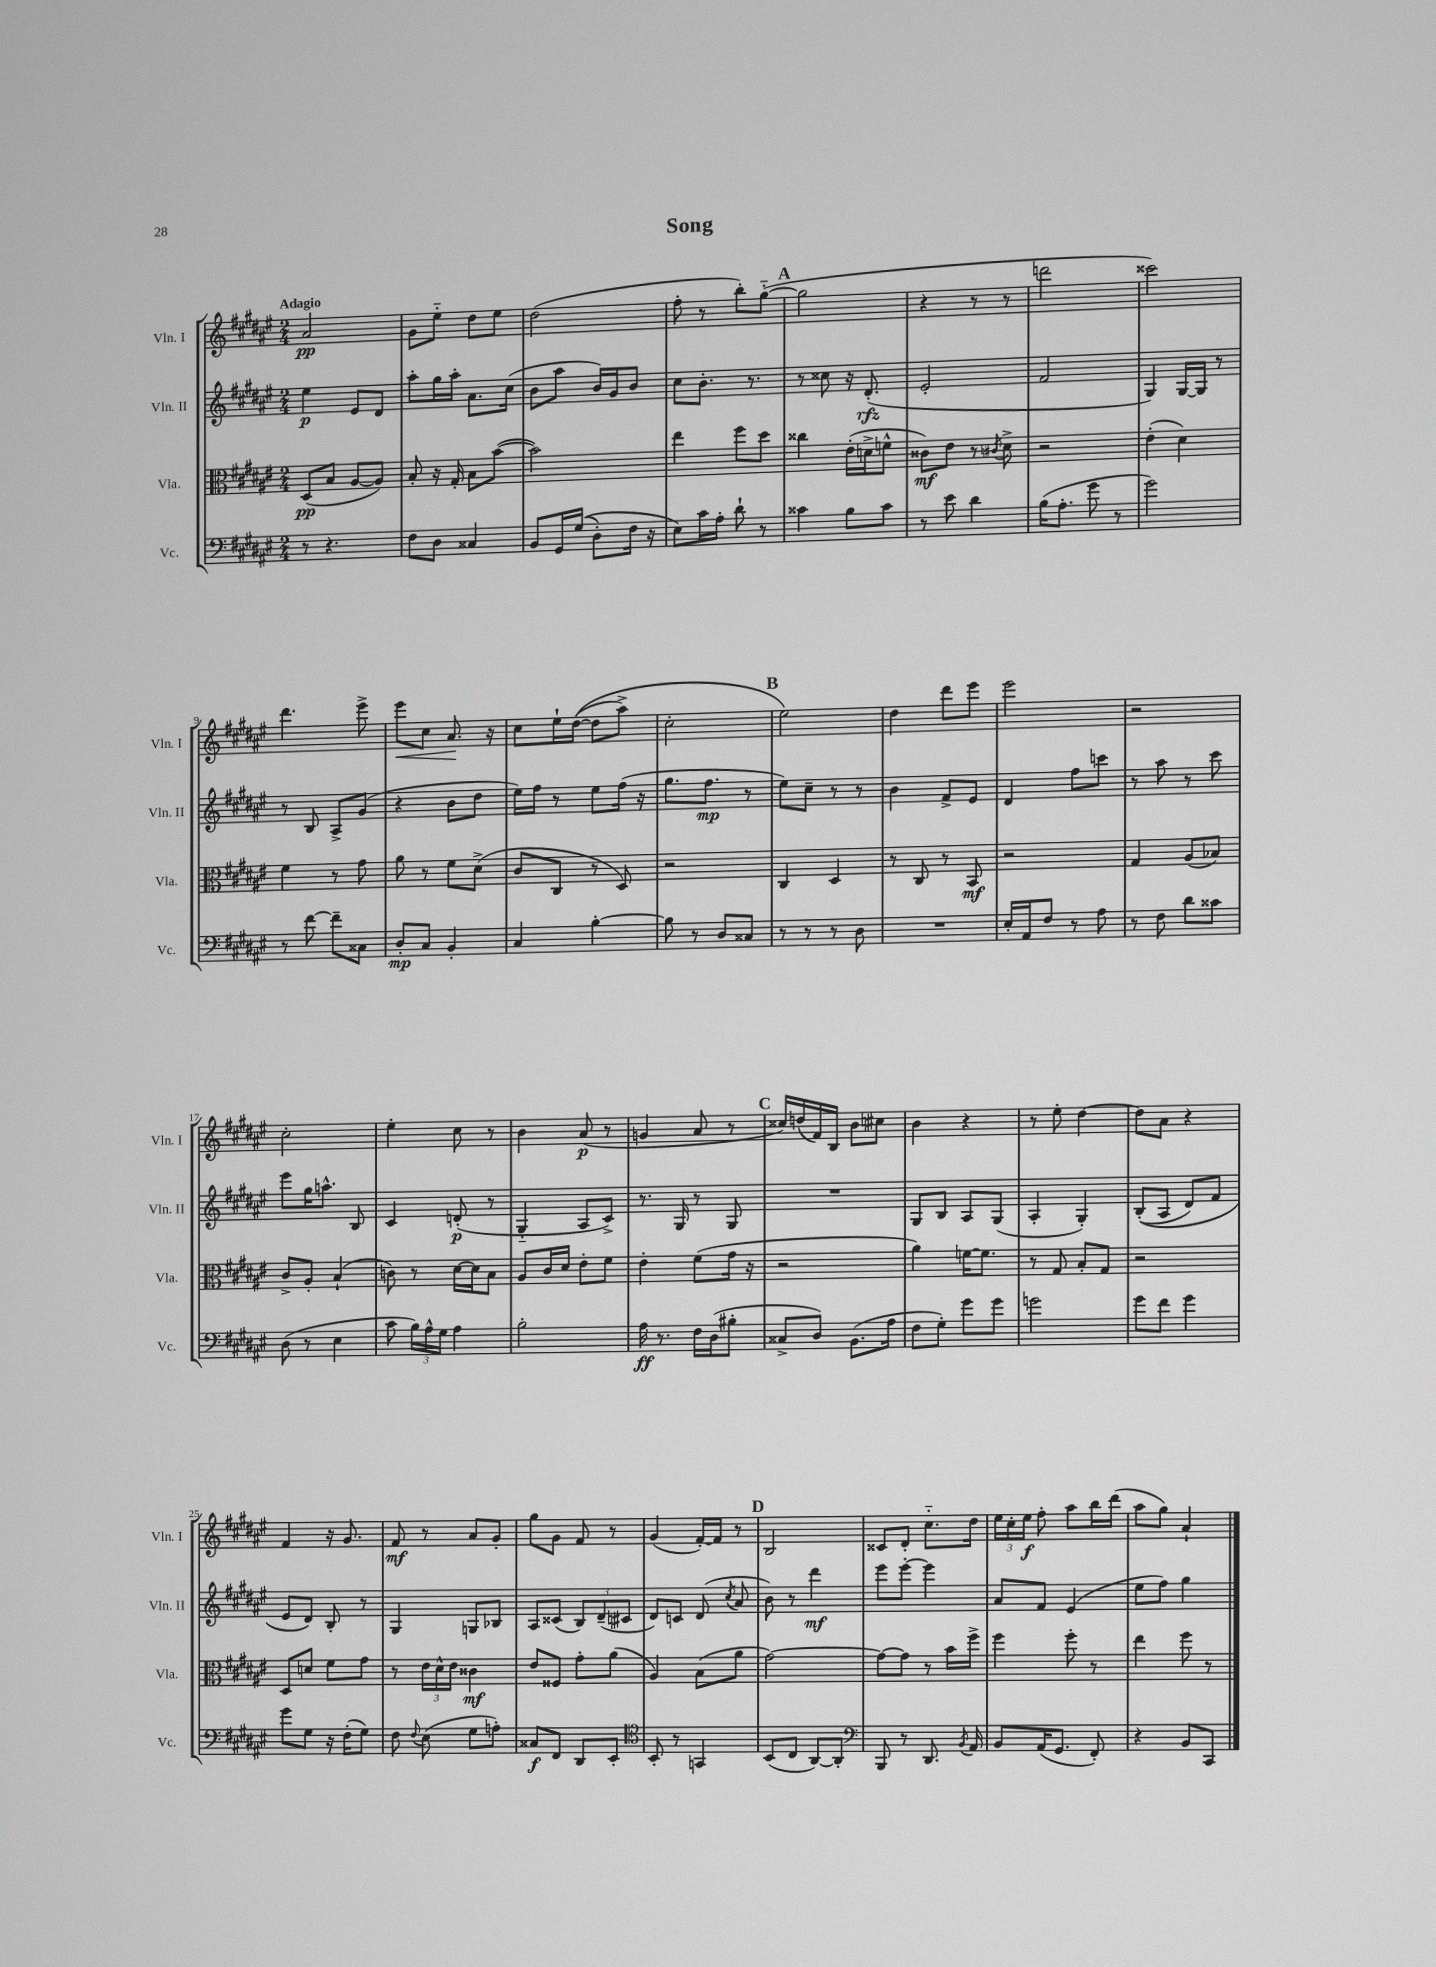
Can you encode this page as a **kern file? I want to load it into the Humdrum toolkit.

**kern	**dynam	**kern	**dynam	**kern	**dynam	**kern	**dynam
*part4	*part4	*part3	*part3	*part2	*part2	*part1	*part1
*staff4	*staff4	*staff3	*staff3	*staff2	*staff2	*staff1	*staff1
*I"Vc.	*	*I"Vla.	*	*I"Vln. II	*	*I"Vln. I	*
*I'Vc.	*	*I'Vla.	*	*I'Vln. II	*	*I'Vln. I	*
*clefF4	*	*clefC3	*	*clefG2	*	*clefG2	*
*k[f#c#g#d#a#e#]	*	*k[f#c#g#d#a#e#]	*	*k[f#c#g#d#a#e#]	*	*k[f#c#g#d#a#e#]	*
*M2/4	*	*M2/4	*	*M2/4	*	*M2/4	*
=1	=1	=1	=1	=1	=1	=1	=1
!	!	!	!	!	!	!LO:TX:a:B:t=Adagio	!
8r	.	(8D#/L	pp	4ee#\	p	2a#/	pp
4.r	.	8B/J	.	.	.	.	.
.	.	[8A#/L	.	8e#/L	.	.	.
.	.	8A#/J])	.	8d#/J	.	.	.
=2	=2	=2	=2	=2	=2	=2	=2
8F#\L	.	8B'/	.	8aa#'\L	.	8g#\L	.
8D#\J	.	16r	.	16gg#\L	.	8ee#\J	.
.	.	16G#'/	.	16aa#'\JJ	.	.	.
4C##X/	.	8B\L	.	8.a#\L	.	8dd#\L	.
.	.	([8b\J	.	.	.	8ee#\J	.
.	.	.	.	(16cc#\Jk	.	.	.
=3	=3	=3	=3	=3	=3	=3	=3
8BB/L	.	2b\])	.	8b\L	.	(2dd#\	.
16GG#/L	.	.	.	8aa#\J	.	.	.
((16G#/JJ	.	.	.	.	.	.	.
8D#'\L)	.	.	.	16b/LL)	.	.	.
.	.	.	.	16g#/J	.	.	.
16F#\Jk	.	.	.	8b/J	.	.	.
16r	.	.	.	.	.	.	.
=4	=4	=4	=4	=4	=4	=4	=4
8E#\L)	.	4ee#\	.	8cc#\L	.	8ff#'\	.
16c#\L	.	.	.	8.b'\J	.	8r	.
16A#'\JJ	.	.	.	.	.	.	.
8d#`\	.	8ff#\L	.	.	.	8bb'\L)	.
.	.	.	.	8.r	.	.	.
8r	.	8dd#\J	.	.	.	([8gg#\J	.
!!LO:REH:place=s1:t=A
=5	=5	=5	=5	=5	=5	=5	=5
4c##X\	.	4cc##X\	.	8r	.	2gg#\]	.
.	.	.	.	8cc##X\	.	.	.
8B\L	.	(16e#'\LL	.	16r	.	.	.
.	.	16dn^\J	.	(8.d#'/	rfz	.	.
8c##\J	.	8fn^^\J	.	.	.	.	.
=6	=6	=6	=6	=6	=6	=6	=6
8r	.	8c##X\L)	mf	2e#'/	.	4r	.
8e#\	.	8e#\J	.	.	.	.	.
4d#\	.	8r	.	.	.	8r	.
.	.	8qc#X/	.	.	.	.	.
.	.	8d#^\	.	.	.	8r	.
=7	=7	=7	=7	=7	=7	=7	=7
(16B\KL	.	2r	.	2f#/	.	2dddn\	.
8.A#'\J	.	.	.	.	.	.	.
8g#\	.	.	.	.	.	.	.
8r	.	.	.	.	.	.	.
=8	=8	=8	=8	=8	=8	=8	=8
2g#\)	.	(4e#'\	.	4G#/)	.	2ccc##X\)	.
.	.	4d#\)	.	[16G#/LL	.	.	.
.	.	.	.	16G#/JJ]	.	.	.
.	.	.	.	8r	.	.	.
!!LO:LB:g=z
=9	=9	=9	=9	=9	=9	=9	=9
8r	.	4f#\	.	8r	.	4.ddd#\	.
[8f#\	.	.	.	8B/	.	.	.
8f#~\L]	.	8r	.	8A#^/L	.	.	.
8C##X\J	.	8g#\	.	(8g#/J	.	8eee#^\	.
=10	=10	=10	=10	=10	=10	=10	=10
!	!	!	!	!	!	!	!LO:HP:b
8D#'/L	mp	8a#\	.	4r	.	8eee#\L	<
8C#/J	.	8r	.	.	.	8cc#\J	.
4BB'/	.	8f#\L	.	8b\L	.	8.a#/	.
.	.	(8d#^\J	.	8dd#\J	.	.	.
.	.	.	.	.	.	16r	[
=11	=11	=11	=11	=11	=11	=11	=11
4C#/	.	8c#/L	.	16ee#\LL)	.	8cc#\L	.
.	.	.	.	16ff#\JJ	.	.	.
.	.	8C#/J	.	8r	.	16ee#`\L	.
.	.	.	.	.	.	(([16dd#\JJ	.
[4B'\	.	8r	.	8ee#\L	.	8dd#\L]	.
.	.	8D#/)	.	(16ff#\Jk	.	8aa#^\J)	.
.	.	.	.	16r	.	.	.
=12	=12	=12	=12	=12	=12	=12	=12
8B\]	.	2r	.	8.gg#\L	.	2cc#'\	.
8r	.	.	.	.	.	.	.
.	.	.	.	8.ff#\J	mp	.	.
8D#/L	.	.	.	.	.	.	.
8C##X/J	.	.	.	8r	.	.	.
!!LO:REH:place=s1:t=B
=13	=13	=13	=13	=13	=13	=13	=13
8r	.	4C#/	.	8ee#\L)	.	2ee#\)	.
8r	.	.	.	8cc#~\J	.	.	.
8r	.	4D#/	.	8r	.	.	.
8D#\	.	.	.	8r	.	.	.
=14	=14	=14	=14	=14	=14	=14	=14
2r	.	8r	.	4b\	.	4dd#\	.
.	.	8C#/	.	.	.	.	.
.	.	8r	.	8f#^/L	.	8ddd#\L	.
.	.	8BB/	mf	8e#/J	.	8eee#\J	.
=15	=15	=15	=15	=15	=15	=15	=15
16E#'/LL	.	2r	.	4d#/	.	2eee#\	.
16AA#/J	.	.	.	.	.	.	.
8F#/J	.	.	.	.	.	.	.
8r	.	.	.	8ff#\L	.	.	.
8A#\	.	.	.	8cccn\J	.	.	.
=16	=16	=16	=16	=16	=16	=16	=16
8r	.	4G#/	.	8r	.	2r	.
8F#\	.	.	.	8aa#\	.	.	.
8d#\L	.	(8A#/L	.	8r	.	.	.
8c##X\J	.	8B-X/J)	.	8ccc#\	.	.	.
!!LO:LB:g=z
=17	=17	=17	=17	=17	=17	=17	=17
(8D#\	.	8c#^/L	.	8eee#\L	.	2cc#'\	.
8r	.	8A#'/J	.	16gg#\K	.	.	.
.	.	.	.	8.aan^^\J	.	.	.
4E#\	.	(4B`/	.	.	.	.	.
.	.	.	.	8B/	.	.	.
=18	=18	=18	=18	=18	=18	=18	=18
8c#\	.	8cn\)	.	4c#/	.	4ee#'\	.
24B\LL)	.	8r	.	.	.	.	.
24A#^^\	.	.	.	.	.	.	.
24G#\JJ	.	.	.	.	.	.	.
4A#\	.	[16d#\LL	.	(8dn'/	p	8cc#\	.
.	.	16d#\J]	.	.	.	.	.
.	.	8B\J	.	8r	.	8r	.
=19	=19	=19	=19	=19	=19	=19	=19
2B'\	.	8A#/L	.	4G#/	.	4b\	.
.	.	16c#/L	.	.	.	.	.
.	.	16d#/JJ	.	.	.	.	.
.	.	8e#'\L	.	8A#/L	.	(8a#/	p
.	.	8f#\J	.	8c#^/J)	.	8r	.
=20	=20	=20	=20	=20	=20	=20	=20
16A#\	ff	4e#'\	.	8.r	.	4gn/	.
8.r	.	.	.	.	.	.	.
.	.	.	.	16G#/	.	.	.
16F#\LL	.	(8f#\L	.	8r	.	8a#/	.
(16D#\J	.	.	.	.	.	.	.
8B#X'\J	.	16g#\Jk	.	8G#/	.	8r	.
.	.	16r	.	.	.	.	.
!!LO:REH:place=s1:t=C
=21	=21	=21	=21	=21	=21	=21	=21
8C##X^/L	.	2r	.	2r	.	16cc##X/LL)	.
.	.	.	.	.	.	(16ddn/	.
8D#/J)	.	.	.	.	.	16f#/)	.
.	.	.	.	.	.	16B/JJ	.
(8.BB\L	.	.	.	.	.	8b\L	.
.	.	.	.	.	.	8cc#X\J	.
16A#\Jk	.	.	.	.	.	.	.
=22	=22	=22	=22	=22	=22	=22	=22
8F#\L	.	4a#\)	.	8G#/L	.	4b\	.
8G#'\J)	.	.	.	8B/J	.	.	.
8g#\L	.	[16fn\KL	.	8A#/L	.	4r	.
.	.	8.f\J]	.	.	.	.	.
8g#\J	.	.	.	(8G#/J	.	.	.
=23	=23	=23	=23	=23	=23	=23	=23
2gn\	.	8r	.	4A#'/	.	8r	.
.	.	8G#/	.	.	.	8ee#'\	.
.	.	8B'/L	.	4G#'/)	.	[4dd#\	.
.	.	8G#/J	.	.	.	.	.
=24	=24	=24	=24	=24	=24	=24	=24
8g#\L	.	2r	.	((8B'/L	.	8dd#\L]	.
8f#\J	.	.	.	8A#/J	.	8a#\J	.
4g#\	.	.	.	8d#/L)	.	4r	.
.	.	.	.	8f#/J	.	.	.
!!LO:LB:g=z
=25	=25	=25	=25	=25	=25	=25	=25
8g#\L	.	8D#/L	.	8e#/L	.	4f#/	.
8G#\J	.	8dn/J	.	8d#/J)	.	.	.
16r	.	8f#\L	.	8B'/	.	16r	.
(16F#'\KL	.	.	.	.	.	8.g#/	.
8G#\J)	.	8g#\J	.	8r	.	.	.
=26	=26	=26	=26	=26	=26	=26	=26
8F#\	.	8r	.	4G#/	.	8f#/	mf
8qqF#/	.	.	.	.	.	.	.
(8E#\	.	24e#\LL	.	.	.	8r	.
.	.	24d#^^\	.	.	.	.	.
.	.	24e#\JJ	.	.	.	.	.
8G#\L	.	4c##X\	mf	8Gn/L	.	8a#/L	.
8An'\J)	.	.	.	8B-X/J	.	8g#'/J	.
=27	=27	=27	=27	=27	=27	=27	=27
8C##X/L	f	8e#/L	.	8A#/L	.	8gg#\L	.
8FF#/J	.	8F##X/J	.	(8c##X/J	.	8g#\J	.
8DD#/L	.	8g#'\L	.	12B/L)	.	8f#/	.
.	.	.	.	(12d#~/	.	.	.
8EE#'/J	.	(8a#\J	.	.	.	8r	.
.	.	.	.	12c#X/J	.	.	.
=28	=28	=28	=28	=28	=28	=28	=28
*clefC4	*	*	*	*	*	*	*
8BB'/	.	4A#/)	.	8d#/L)	.	(4g#/	.
8r	.	.	.	8cn/J	.	.	.
4GGn/	.	(8B\L	.	(8d#/	.	[16f#'/LL)	.
.	.	.	.	.	.	16f#/JJ]	.
.	.	.	.	8qcc#/	.	.	.
.	.	8a#\J	.	8a#/	.	8r	.
!!LO:REH:place=s1:t=D
=29	=29	=29	=29	=29	=29	=29	=29
(8BB/L	.	[2g#\)	.	8b\)	.	2B/	.
8C#/J	.	.	.	8r	.	.	.
[8AA#/L)	.	.	.	4ddd#\	mf	.	.
8AA#'/J]	.	.	.	.	.	.	.
=30	=30	=30	=30	=30	=30	=30	=30
*clefF4	*	*	*	*	*	*	*
8BBB/	.	8g#\L_	.	8eee#\L	.	8c##X/L	.
8r	.	8g#\J]	.	[8eee#'\J	.	8d#'/J	.
8.DD#/	.	8r	.	4eee#\]	.	8.cc#\L	.
.	.	16b\LL	.	.	.	.	.
8qBB/	.	.	.	.	.	.	.
16AA#/	.	16ff#^\JJ	.	.	.	16dd#\Jk	.
=31	=31	=31	=31	=31	=31	=31	=31
8BB/L	.	4ff#\	.	8a#/L	.	24ee#\LL	.
.	.	.	.	.	.	24cc#'\	.
.	.	.	.	.	.	24ee#\JJ	f
(16AA#/K	.	.	.	8f#/J	.	8ff#'\	.
8.GG#/J	.	.	.	.	.	.	.
.	.	8ff#'\	.	(4e#/	.	8aa#\L	.
8FF#'/)	.	8r	.	.	.	16bb\L	.
.	.	.	.	.	.	(16ddd#\JJ	.
=32	=32	=32	=32	=32	=32	=32	=32
4r	.	4ee#\	.	8ee#\L	.	8aa#\L	.
.	.	.	.	8ff#\J)	.	8gg#\J)	.
8BB/L	.	8ff#\	.	4gg#\	.	4a#`/	.
8CC#/J	.	8r	.	.	.	.	.
==	==	==	==	==	==	==	==
*-	*-	*-	*-	*-	*-	*-	*-
